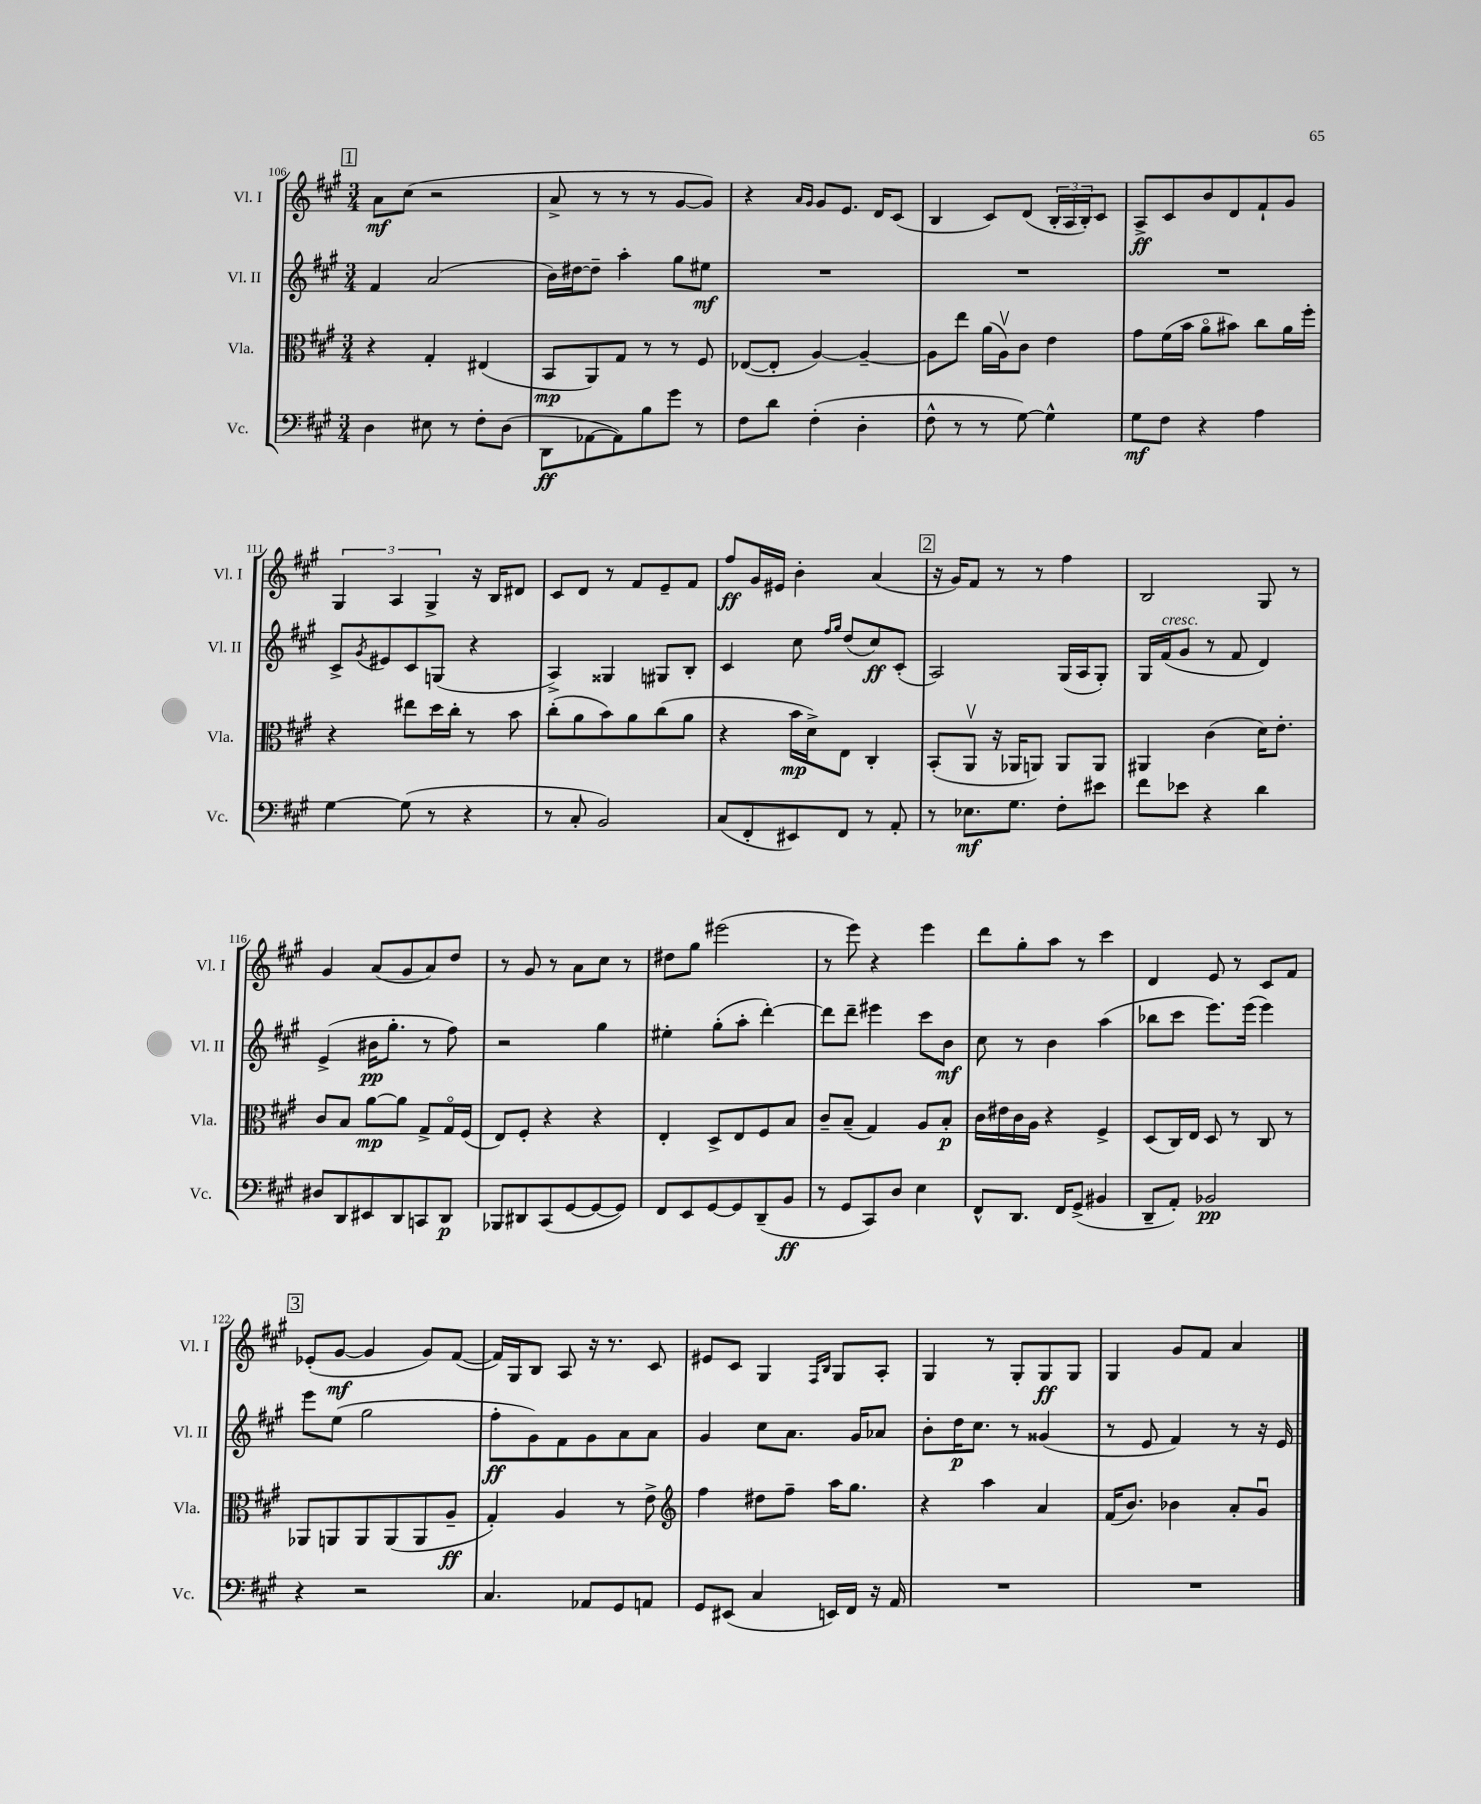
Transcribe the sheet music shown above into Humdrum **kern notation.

**kern	**kern	**kern	**kern
*staff4	*staff3	*staff2	*staff1
*clefF4	*clefC3	*clefG2	*clefG2
*k[f#c#g#]	*k[f#c#g#]	*k[f#c#g#]	*k[f#c#g#]
*M3/4	*M3/4	*M3/4	*M3/4
4D	4r	4f#	8a
.	.	.	(8cc#
8E#	4G#'	(2a	2r
8r	.	.	.
8F#'	(4E#	.	.
(8D	.	.	.
=	=	=	=
8DD	8BB	16b)	8a^
.	.	[16dd#	.
[8AA-	8AA)	8dd#~]	8r
8AA-])	8G#	4aa'	8r
8B	8r	.	8r
8g#	8r	8gg#	[8g#
8r	8F#	8ee#	8g#])
=	=	=	=
8F#	([8E-	2.r	4r
8d	8E-']	.	.
.	.	.	16qqa
.	.	.	16qqg#
(4F#'	[4A)	.	8g#
.	.	.	8.e
4D'	4A~_	.	.
.	.	.	16d
.	.	.	(8c#
=	=	=	=
8F#^^	8A]	2.r	4B
8r	8ee	.	.
8r	(16a	.	8c#)
.	16Av)	.	.
[8G#)	8c#	.	(8d
4G#^^]	4e	.	24B'
.	.	.	24A
.	.	.	24B')
.	.	.	8c#
=	=	=	=
8G#	8g#	2.r	8A^
8F#	(16f#	.	8c#
.	16b	.	.
4r	8ao	.	8b
.	8b#)	.	8d
4A	8cc#	.	8f#`
.	16a	.	8g#
.	16ff#'	.	.
=	=	=	=
[4G#	4r	8c#^	6G#
.	.	8qg#	.
.	.	8e#	.
.	.	.	6A
(8G#]	8ee#	8c#	.
.	.	.	6G#^
8r	16dd	(8G	.
.	16cc#'	.	.
4r	8r	4r	16r
.	.	.	16B
.	8b	.	8d#
=	=	=	=
8r	(8cc#'	4A^)	8c#
8C#'	8a	.	8d
2BB)	8b)	4G##	8r
.	8a	.	8f#
.	(8cc#	8G#	8e~
.	8a	8B'	8f#
=	=	=	=
(8C#	4r	4c#	8ff#
8FF#'	.	.	16g#
.	.	.	16e#
8EE#)	16b	8cc#	4b'
.	16d^)	.	.
.	.	16qqff#	.
.	.	16qqgg#	.
8FF#	8E	(8dd	.
8r	4C#'	8cc#)	(4a
8AA'	.	(8c#'	.
=	=	=	=
8r	(8BB'	2A)	16r
.	.	.	16g#)
8.E-	8AAv	.	8f#
.	16r	.	8r
8.G#	16AA-	.	.
.	8AA)	.	8r
8F#'	8AA	(16G#	4ff#
.	.	16A	.
8e#	8AA	8G#')	.
=	=	=	=
8f#	4AA#	16G#	2B
.	.	(16f#	.
8e-	.	8g#	.
4r	(4c#	8r	.
.	.	8f#	.
4d	16d)	4d)	8G#
.	8.e'	.	.
.	.	.	8r
=	=	=	=
8D#	8c#	(4e^	4g#
8DD	8B	.	.
8EE#	[8a	16b#	(8a
.	.	8.gg#'	.
8DD	8a]	.	8g#
8CC	8G#^	8r	8a)
8DD	16G#o	8ff#)	8dd
.	(16F#	.	.
=	=	=	=
8BBB-	8E)	2r	8r
8DD#	8F#'	.	8g#
(8CC#	4r	.	8r
[8GG#	.	.	8a
8GG#_	4r	4gg#	8cc#
8GG#])	.	.	8r
=	=	=	=
8FF#	4E'	4ee#'	8dd#
8EE	.	.	8gg#
[8GG#	8D^	(8gg#'	(2eee#
8GG#]	8E	8aa'	.
(8DD~	8F#	[4ddd')	.
8BB	8B	.	.
=	=	=	=
8r	8c#~	8ddd]	8r
8GG#	(8B~	8ddd~	8eee)
8CC#)	4G#)	4eee#	4r
8D	.	.	.
4E	8A	8ccc#	4eee
.	8B'	8b	.
=	=	=	=
8FF#^^	16c#	8cc#	8ddd
.	16e#	.	.
8.DD	16c#	8r	8gg#'
.	16A	.	.
.	4r	4b	8aa
16FF#	.	.	.
(8GG#^	.	.	8r
4BB#	4F#^	(4aa	4ccc#
=	=	=	=
8DD~	(8D	8bb-	4d
8AA')	16C#)	8ccc#	.
.	16E	.	.
2BB-	8D	8.eee)	8e
.	8r	.	8r
.	.	(16eee	.
.	8C#	4eee)	8c#
.	8r	.	8f#
=	=	=	=
4r	8AA-	8eee	(8e-'
.	8AA	(8ee	[8g#
2r	8AA	2gg#	4g#]
.	(8AA	.	.
.	8AA	.	8g#)
.	8A~	.	([8f#
=	=	=	=
4.C#	4G#')	8ff#'	16f#])
.	.	.	16G#
.	.	8g#)	8B
.	4A	8f#	8A
8AA-	.	8g#	16r
.	.	.	8.r
8GG#	8r	8a	.
8AA	8e^	8a	8c#
=	=	=	=
*	*clefG2	*	*
8GG#	4ff#	4g#	8e#
(8EE#	.	.	8c#
4C#	8dd#	8cc#	4G#
.	8ff#~	8.a	.
.	.	.	16qqF#
.	.	.	16qqB
16EE)	16aa	.	8G#
16FF#	8.gg#	16g#	.
16r	.	8a-	8A'
16AA	.	.	.
=	=	=	=
2.r	4r	8b'	4G#
.	.	16dd	.
.	.	8.cc#	.
.	4aa	.	8r
.	.	8r	8G#'
.	4a	(4g##	8G#
.	.	.	8G#
=	=	=	=
2.r	(16f#	8r	4G#
.	8.b)	.	.
.	.	8e	.
.	4b-	4f#)	8g#
.	.	.	8f#
.	8a'	8r	4a
.	8g#u	16r	.
.	.	16e	.
==	==	==	==
*-	*-	*-	*-
